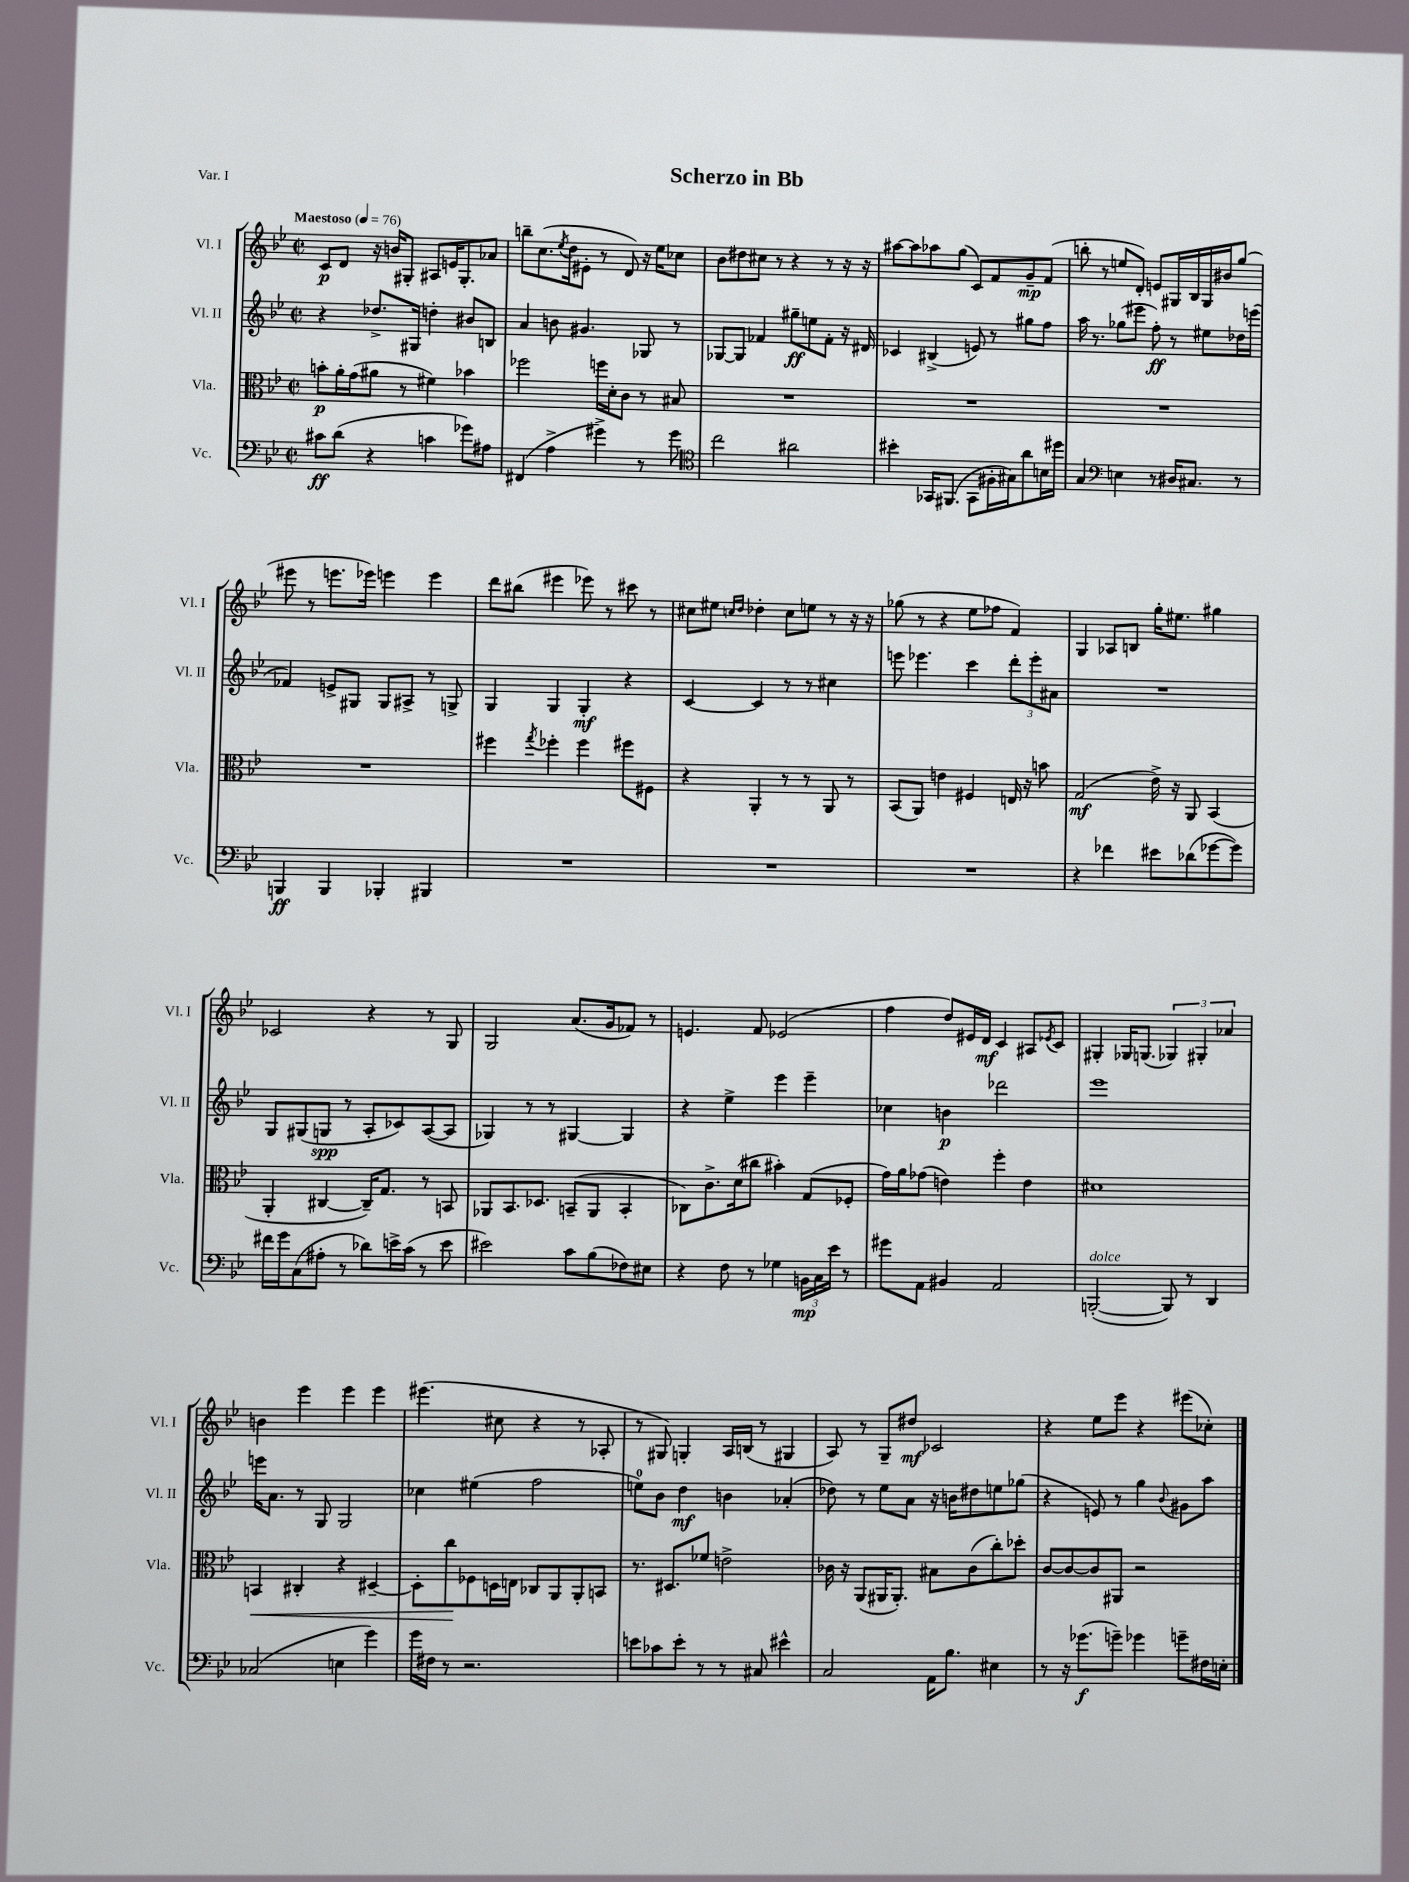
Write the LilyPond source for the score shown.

\header { title = "Scherzo in Bb" piece = "Var. I" }
<<
\new StaffGroup <<
\new Staff = "s0" \with { instrumentName = "Vl. I" shortInstrumentName = "Vl. I" } {
    \clef treble \key bes \major \defaultTimeSignature \time 2/2 \tempo "Maestoso" 4 = 76
    c'8\p d'8 r16 b'16 gis8-. ais8 e'16 gis8.-. aes'8 |
    b''8-- c''8.( \acciaccatura { ees''8 } d''16 eis'8-. r8 d'8) r16 ees''16 ces''8 |
    bes'8 dis''8 cis''8 r8 r4 r8 r16 r16 |
    ais''8~ ais''8 aes''8 g''8( c'8) f'8 g'8--\mp f'8( |
    b''8-. r8 e''8 d'8-.) e'8 gis16 bes16 gis16 bis'16 g''8( |
    eis'''8 r8 e'''8. ees'''16) e'''4 e'''4 |
    d'''8 bis''8( eis'''4 ees'''8) r8 cis'''8 r8 |
    cis''8 eis''8 \grace { c''16 d''16 } des''4-. c''8 e''8 r8 r16 r16 |
    ges''8( r8 r4 ees''8 fes''8 f'4) |
    g4 aes8 b8 g''16-. eis''8. gis''4 |
    ces'2 r4 r8 g8 |
    g2 a'8.( g'16 fes'8) r8 |
    e'4. f'8 ees'2( |
    f''4 d''8) eis'16 d'16\mf c'4 ais8 \acciaccatura { ees'8 } c'8 |
    gis4-. ges16 g8.( \tuplet 3/2 { ges4) gis4-. aes'4 } |
    b'4 ees'''4 ees'''4 ees'''4 |
    eis'''4.( cis''8 r4 r8 aes8-. |
    r8 gis8) g4-. a16 b16( r8 gis4 |
    a8) r8 g8-- dis''8\mf ces'2 |
    r4 ees''8 ees'''8 r4 eis'''8( ces''8-.) \bar "|." |
}
\new Staff = "s1" \with { instrumentName = "Vl. II" shortInstrumentName = "Vl. II" } {
    \clef treble \key bes \major \defaultTimeSignature \time 2/2
    r4 des''8.-> gis16 d''4-. bis'8 b8 |
    a'4 b'8 gis'4. ges8 r8 |
    ges8~ ges8 fes'4 gis''8--\ff e''8 fes'8-. r16 dis'16 |
    ces'4 bis4->( e'8) r8 gis''8 f''8 |
    a''16 r8. ges''8( eis'''8 f''8-.\ff) r8 eis''8 des''16 e'''16( |
    fes'4) e'8-> gis8 gis8 ais8-> r8 g8-> |
    g4 g4 g4-.\mf r4 |
    c'4~ c'4 r8 r8 cis''4 |
    e'''8 ees'''4. c'''4 \tuplet 3/2 { d'''8-. ees'''8-. ais'8 } |
    R1 |
    g8 gis8( g8\spp r8 a8-. ces'8) a8~( a8 |
    ges4) r8 r8 gis4~ gis4 |
    r4 ees''4-> ees'''4 ees'''4-- |
    ces''4 b'4\p des'''2 |
    ees'''1 |
    e'''16 a'8. r8 g8 g2 |
    ces''4 eis''4( f''2 |
    e''8-0) bes'8 d''4\mf b'4 aes'4-.( |
    des''8) r8 ees''8 a'8 r16 b'16 dis''8 e''8 ges''8( |
    r4 e'8) r8 g''4 \appoggiatura { bes'8 } gis'8 a''8 \bar "|." |
}
\new Staff = "s2" \with { instrumentName = "Vla." shortInstrumentName = "Vla." } {
    \clef alto \key bes \major \defaultTimeSignature \time 2/2
    b'8-.\p a'16-. g'16( ais'8 r8 fis'4) bes'4 |
    fes''2 f''16 d'16-. c'8 r8 bis8 |
    R1 |
    R1 |
    R1 |
    R1 |
    fis''4 \acciaccatura { g''8 } fes''4-. fes''4 fis''8 fis8 |
    r4 a,4-. r8 r8 a,8 r8 |
    bes,8( a,8) e'4 fis4 e16 r16 b'8 |
    g2\mf( ees'16->) r16 a,8 bes,4( |
    a,4-. cis4~ cis16--) g8. r8 b,8 |
    aes,8 bes,8. des8. b,8--( aes,8 b,4-. |
    ces8) c'8.-> d'16( cis''8 bis'4-.) g8( fes8-. |
    g'16) a'16 ges'8( e'4) f''4-. e'4 |
    dis'1 |
    b,4\< cis4-. r4 dis4~-- |
    dis8-. c''8\! fes8 d16 e16 ces8 a,8 a,8-. b,8 |
    r8. dis8. fes'8 e'2-> |
    ces'16 r16 a,8( ais,16 ais,8.-.) bis8 ces'8( c''8-.) des''8-. |
    c'8~ c'8~ c'8 ais,8 r2 \bar "|." |
}
\new Staff = "s3" \with { instrumentName = "Vc." shortInstrumentName = "Vc." } {
    \clef bass \key bes \major \defaultTimeSignature \time 2/2
    cis'8\ff d'8( r4 c'4 ges'8) ais8 |
    fis,4( a4-> gis'4->) r8 gis'8 |
    \clef tenor c''2 ais'2 |
    bis'4-. ges,16 fis,8.( ges,8 fis16-. gis16) a'8 b16 dis''16 |
    g4 \clef bass e4 r8 dis16 cis8. r8 |
    b,,4\ff b,,4 bes,,4-. bis,,4 |
    R1 |
    R1 |
    R1 |
    r4 fes'4 eis'8 des'8( ges'8~ ges'8) |
    fis'16 g'16 c8( ais8-. r8 des'8) e'16-> c'16( r8 e'8 |
    eis'2) c'8 bes8( fes8) eis8 |
    r4 f8 r8 ges4 \tuplet 3/2 { b,16\mp c16 ees'16 } r8 |
    gis'8 a,8 bis,4 a,2 |
    b,,2~-.^\markup { \italic "dolce" }( b,,8) r8 d,4 |
    ces2( e4 g'4) |
    g'16 fis16 r8 r2. |
    e'8 ces'8 e'8-. r8 r8 cis8 eis'4-^ |
    c2 a,16 bes8. eis4 |
    r8 r16 ges'8.\f( g'8--) ges'4 g'8-- fis16 e16-. \bar "|." |
}
>>
>>
\layout { \context { \Score \remove "Bar_number_engraver" } }
